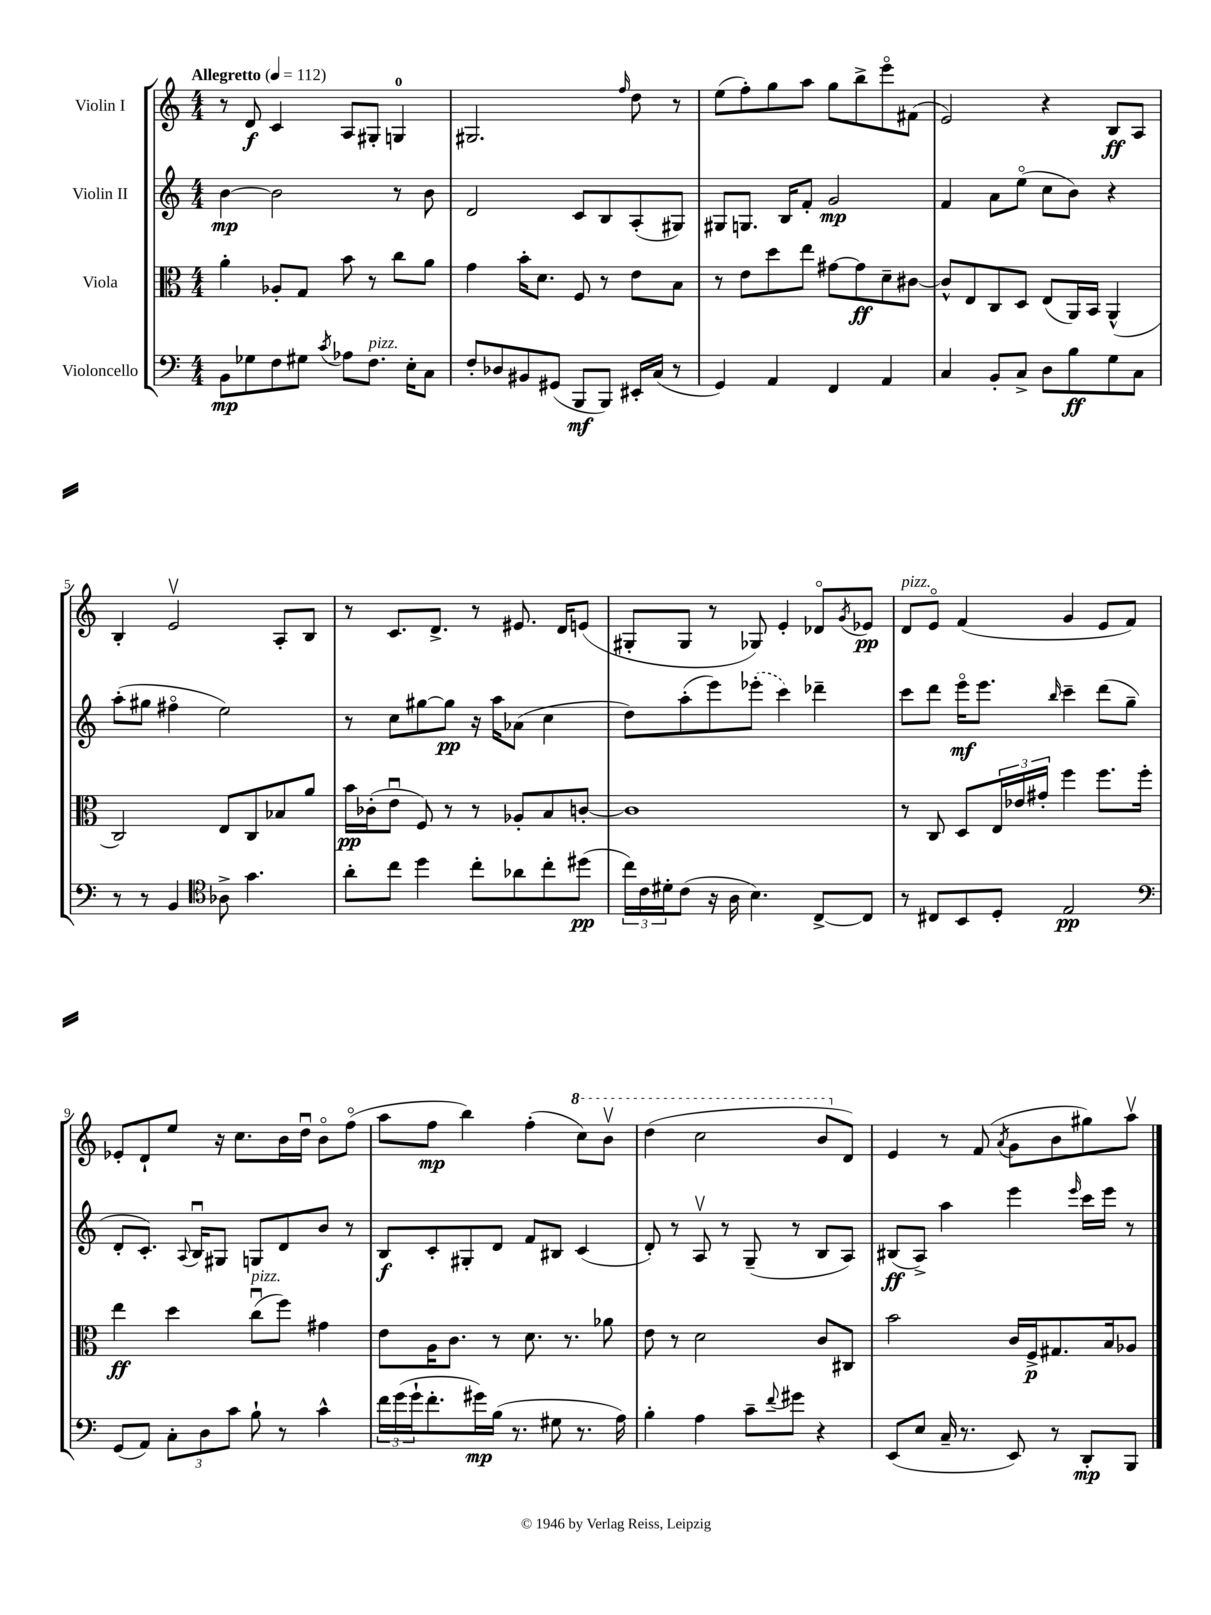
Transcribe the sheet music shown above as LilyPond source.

<<
\new StaffGroup <<
\new Staff = "s0" \with { instrumentName = "Violin I" } {
    \clef treble \key c \major \numericTimeSignature \time 4/4 \tempo "Allegretto" 4 = 112
    r8 d'8\f c'4 a8 gis8-. g4-0 |
    gis2. \grace { f''16 } d''8 r8 |
    e''8( f''8-.) g''8 a''8 g''8 b''8-> e'''8\flageolet fis'8( |
    e'2) r4 b8\ff a8 |
    b4-. e'2\upbow a8-. b8 |
    r8 c'8. d'8.-> r8 eis'8. d'16 e'8( |
    gis8-. gis8 r8 ges8) e'4-. des'8\flageolet \acciaccatura { g'8 } ees'8\pp |
    d'8^\markup { \italic "pizz." } e'8\flageolet f'4( g'4 e'8 f'8) |
    ees'8-. d'8-! e''8 r16 c''8. b'16 d''16\downbow b'8\flageolet f''8\flageolet( |
    a''8 f''8\mp b''4) f''4-.( \ottava #1 c'''8) b''8\upbow |
    d'''4( c'''2 b''8 \ottava #0 d'8) |
    e'4 r8 f'8( \acciaccatura { a'8 } g'8 b'8 gis''8) a''8\upbow \bar "|." |
}
\new Staff = "s1" \with { instrumentName = "Violin II" } {
    \clef treble \key c \major \numericTimeSignature \time 4/4
    b'4~\mp b'2 r8 b'8 |
    d'2 c'8 b8 a8-.( gis8) |
    gis8 g8. b16 f'8-. g'2\mp |
    f'4 a'8 e''8\flageolet( c''8 b'8) r4 |
    a''8-.( gis''8 fis''4\flageolet e''2) |
    r8 c''8 gis''8~ gis''8\pp r16 a''16 aes'8( c''4 |
    d''8) a''8-.( e'''8) \once \slurDashed ees'''8-.( c'''4) des'''4-- |
    c'''8 d'''8 e'''16\flageolet\mf e'''8. \grace { b''16 } c'''4-- d'''8( g''8-- |
    d'8-. c'8.-.) \appoggiatura { a8 } b16\downbow gis8 g8 d'8 b'8 r8 |
    b8\f c'8-. gis8-. d'8 f'8 bis8 c'4( |
    d'8-.) r8 a8\upbow r8 g8--( r8 b8 a8) |
    bis8\ff( a8->) a''4 e'''4 \grace { e'''16 } c'''16 e'''16 r8 \bar "|." |
}
\new Staff = "s2" \with { instrumentName = "Viola" } {
    \clef alto \key c \major \numericTimeSignature \time 4/4
    a'4-. aes8-. g8 b'8 r8 c''8 a'8 |
    g'4 b'16-. d'8. f8 r8 e'8 b8 |
    r8 e'8 d''8 e''8 gis'8~ gis'8\ff d'8-- cis'8~ |
    cis'8-^ e8 c8 d8 e8( a,16) b,16 a,4-^( |
    c2) e8 c8 bes8 a'8 |
    b'16\pp ces'16-.( e'8\downbow f8) r8 r8 aes8-. b8 c'8~-. |
    c'1 |
    r8 c8 d8 \tuplet 3/2 { e16 ees'16 gis'16-. } f''4 f''8. f''16-. |
    e''4\ff d''4 c''8\downbow^\markup { \italic "pizz." }( f''8) gis'4 |
    e'8 a16 c'8. r8 d'8. r8. aes'8 |
    e'8 r8 d'2 c'8 cis8 |
    b'2 c'16 f16->\p gis8. b16 aes8 \bar "|." |
}
\new Staff = "s3" \with { instrumentName = "Violoncello" } {
    \clef bass \key c \major \numericTimeSignature \time 4/4
    b,8\mp ges8 f8 gis8 \acciaccatura { c'8 } aes8 f8.^\markup { \italic "pizz." } e16-. c8 |
    f8-. des8 bis,8 gis,8( b,,8\mf b,,8) eis,16-. c16( r8 |
    g,4) a,4 f,4 a,4 |
    c4 b,8-. c8-> d8 b8\ff g8 c8 |
    r8 r8 b,4 \clef tenor aes8-> g'4. |
    a'8-. c''8 d''4 c''8-. aes'8 c''8-. dis''8\pp( |
    \tuplet 3/2 { c''16) c'16 dis'16-. } c'8( r16 a16 b4.) c8~-> c8 |
    r8 cis8 b,8 d8-. e2\pp |
    \clef bass g,8( a,8) \tuplet 3/2 { c8-. d8 c'8 } b8-! r8 c'4-^ |
    \tuplet 3/2 { f'16 g'16( g'16-! } f'8.-. gis'16\mp) b16( r8. gis8 r8. a16) |
    b4-. a4 c'8-- \appoggiatura { f'8 } gis'8 r4 |
    e,8( e8 c16-- r8. e,8) r8 d,8-.\mp b,,8 \bar "|." |
}
>>
>>
